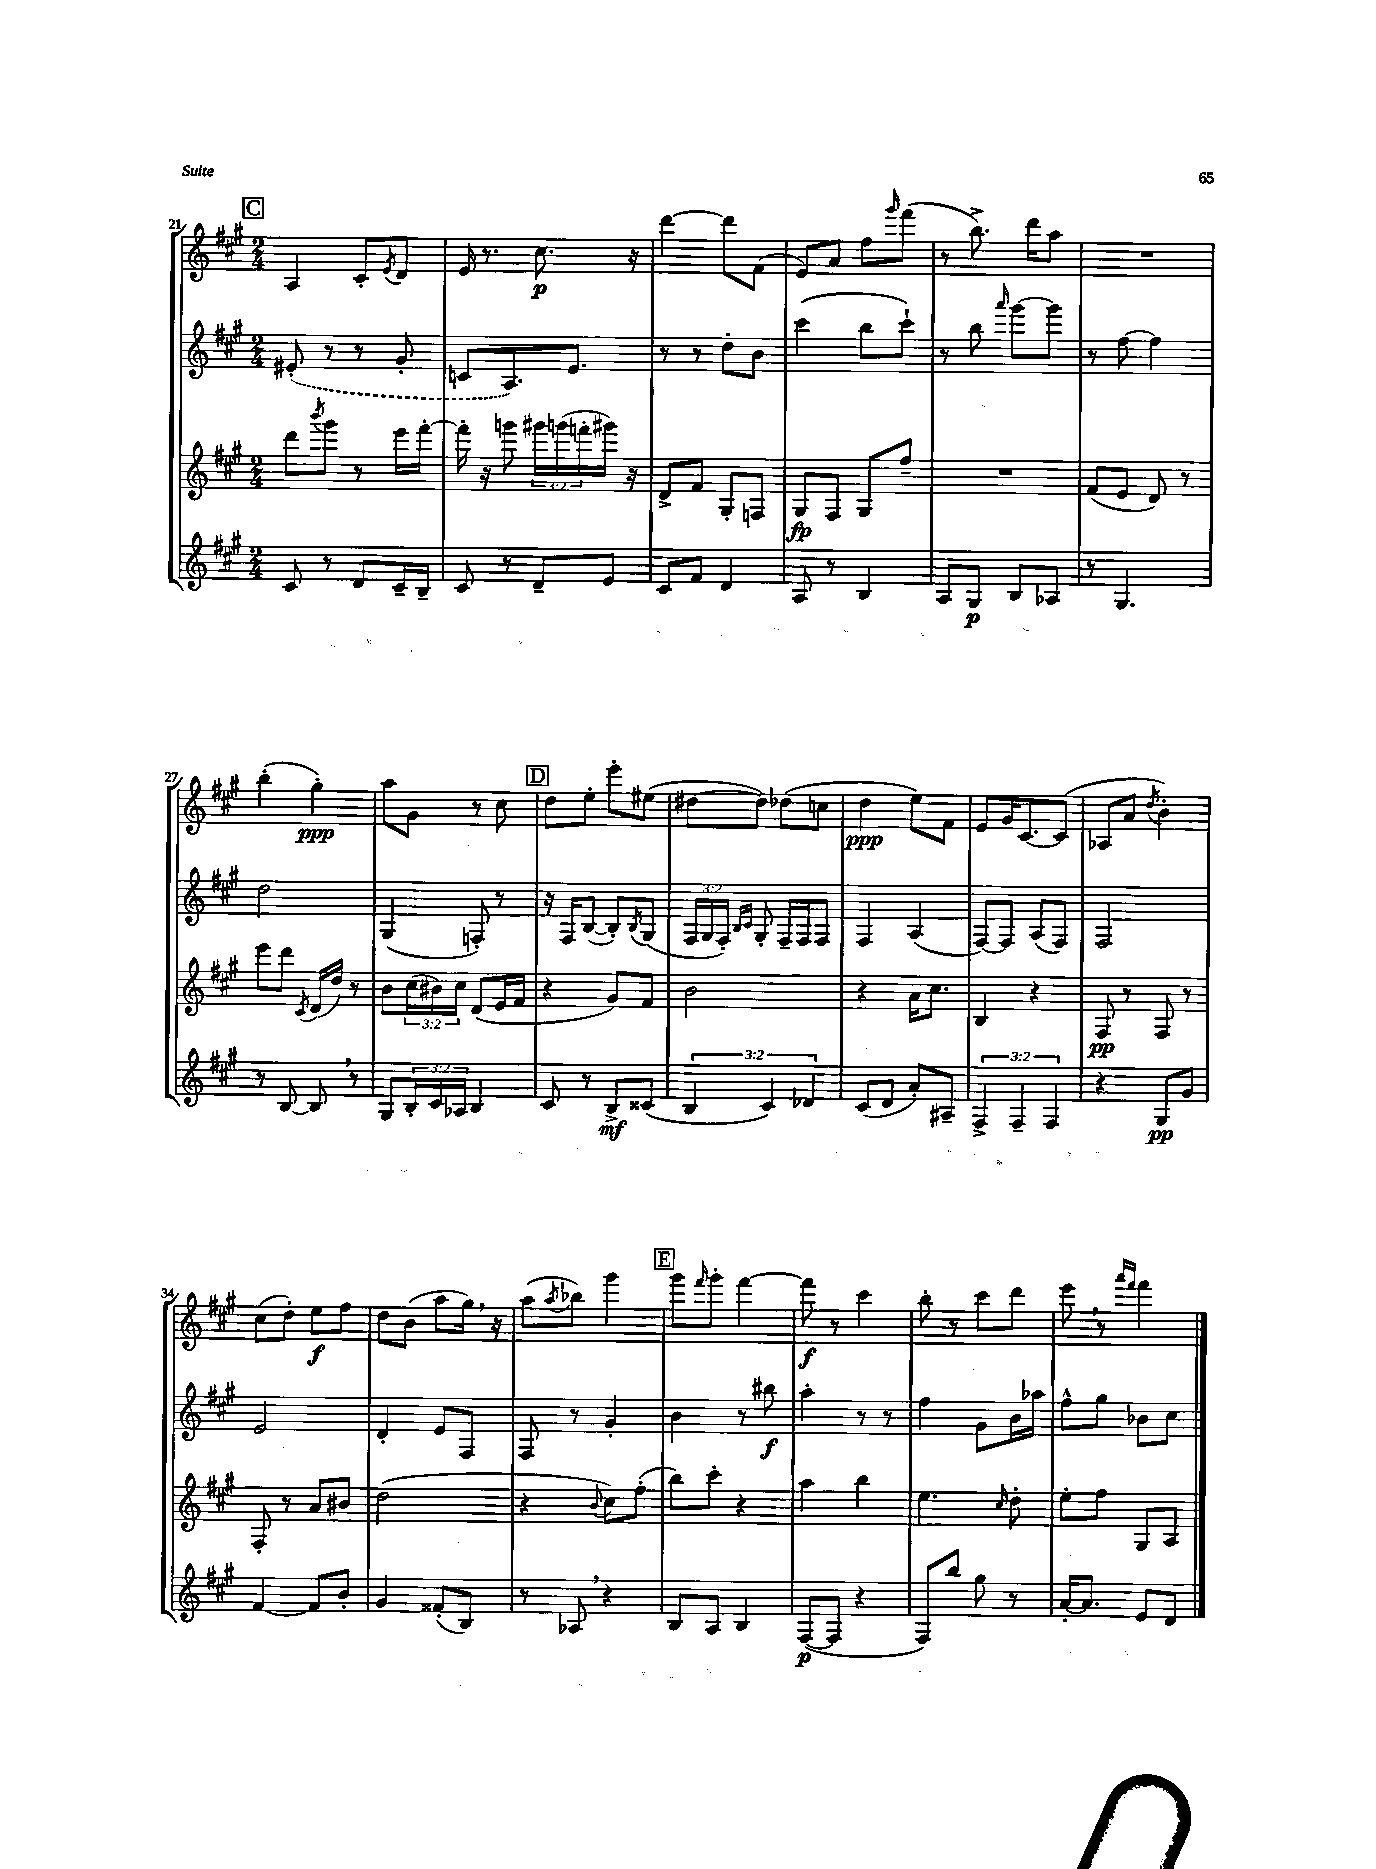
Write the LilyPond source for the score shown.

<<
\new StaffGroup <<
\new Staff = "s0" {
    \clef treble \key a \major \numericTimeSignature \time 2/4
    \mark \markup { \box "C" } a4 cis'8-. \acciaccatura { e'8 } d'8 |
    e'16 r8. cis''8.\p r16 |
    d'''4~ d'''8 fis'8( |
    e'8) a'8 fis''8 \grace { gis'''16 } fis'''8( |
    r8 b''8.->) d'''16 a''8 |
    R2 |
    b''4-.( gis''4-.\ppp) |
    a''8 gis'8 r8 cis''8 |
    \mark \markup { \box "D" } d''8 e''8-. e'''8-. eis''8( |
    dis''8~ dis''8) des''8( c''8 |
    d''4\ppp e''8) fis'8 |
    e'8 gis'16 cis'8.~ cis'8( |
    aes8 a'8 \acciaccatura { d''8 } b'4-.) |
    cis''8( d''8-.) e''8\f fis''8 |
    d''8 b'8( a''8 gis''16) \breathe r16 |
    a''8( \acciaccatura { a''8 } bes''8) gis'''4 |
    \mark \markup { \box "E" } gis'''8 \grace { fis'''16 } gis'''8-. fis'''4~ |
    fis'''8\f r8 cis'''4 |
    b''8-. r8 cis'''8 d'''8 |
    e'''8 \breathe r8 \grace { a'''16 fis'''16 } fis'''4 \bar "|." |
}
\new Staff = "s1" {
    \clef treble \key a \major \numericTimeSignature \time 2/4 \override Staff.TupletNumber.text = #tuplet-number::calc-fraction-text
    \mark \markup { \box "C" } \once \slurDashed eis'8-.( r8 r8 gis'8-. |
    c'8 a8.) e'8. |
    r8 r8 d''8-. b'8 |
    cis'''4( b''8 cis'''8-!) |
    r8 b''8 \grace { a'''16 } gis'''8~ gis'''8 |
    r8 fis''8~ fis''4 |
    d''2 |
    gis4( f8-.) r8 |
    \mark \markup { \box "D" } r16 fis16 b8~( b8-.) \acciaccatura { b8 } gis8( |
    \tuplet 3/2 { fis16 gis16 fis16-.) } \grace { b16 cis'16 } gis8-. fis16-- fis16 fis8 |
    fis4 a4( |
    fis8~) fis8 a8( fis8) |
    fis2 |
    e'2 |
    d'4-. e'8 fis8 |
    fis8 r8 gis'4-. |
    \mark \markup { \box "E" } b'4 r8 bis''8\f |
    a''4-. r8 r8 |
    fis''4 gis'8 b'16 aes''16 |
    fis''8-^ gis''8 bes'8 cis''8 \bar "|." |
}
\new Staff = "s2" {
    \clef treble \key a \major \numericTimeSignature \time 2/4 \override Staff.TupletNumber.text = #tuplet-number::calc-fraction-text
    \mark \markup { \box "C" } d'''8 \acciaccatura { b'''8 } gis'''8 r8 e'''16 fis'''16~-. |
    fis'''16-. r16 g'''8 \tuplet 3/2 { gis'''16 g'''16( f'''16-. } gis'''16) r16 |
    d'8-> fis'8 gis8-. f8 |
    gis8\fp fis8 gis8 fis''8-- |
    R2 |
    fis'8( e'8 d'8) r8 |
    e'''8 d'''8 \acciaccatura { cis'8 } d'16( d''16) r8 |
    b'8 \tuplet 3/2 { cis''16( bis'16) cis''16 } d'8( e'16 fis'16 |
    \mark \markup { \box "D" } r4 gis'8) fis'8 |
    b'2 |
    r4 a'16 cis''8. |
    b4 r4 |
    fis8\pp r8 fis8 r8 |
    fis8-. r8 a'8 bis'8 |
    d''2( |
    r4 \appoggiatura { b'8 } cis''8) fis''8-.( |
    \mark \markup { \box "E" } b''8) cis'''8-. r4 |
    a''4 b''4 |
    e''4. \grace { cis''16 } d''8-. |
    e''8-. fis''8 gis8 a8 \bar "|." |
}
\new Staff = "s3" {
    \clef treble \key a \major \numericTimeSignature \time 2/4 \override Staff.TupletNumber.text = #tuplet-number::calc-fraction-text
    \mark \markup { \box "C" } cis'8 r8 d'8 cis'16-- b16-- |
    cis'8 r8 d'8-- e'8 |
    cis'8 fis'8 d'4 |
    a8 r8 b4 |
    a8 gis8\p b8 aes8 |
    r8 gis4. |
    r8 b8~ b8 \breathe r8 |
    gis8 \tuplet 3/2 { b16-. cis'16 aes16 } b4 |
    \mark \markup { \box "D" } cis'8 r8 b8->\mf cisis'8( |
    \tuplet 3/2 { b4 cis'4) des'4 } |
    cis'8( d'8 a'8-.) ais8-- |
    \tuplet 3/2 { fis4-> fis4-- fis4 } |
    r4 gis8\pp gis'8 |
    fis'4~ fis'8 b'8-. |
    gis'4 fisis'8-.( b8) |
    r8 aes8 \breathe r4 |
    \mark \markup { \box "E" } b8 a8 b4 |
    fis8~\p( fis8 r4 |
    fis8) b''8 gis''8 r8 |
    a'16~-. a'8. e'8 d'8 \bar "|." |
}
>>
>>
\layout { \context { \Score currentBarNumber = #21 } }
